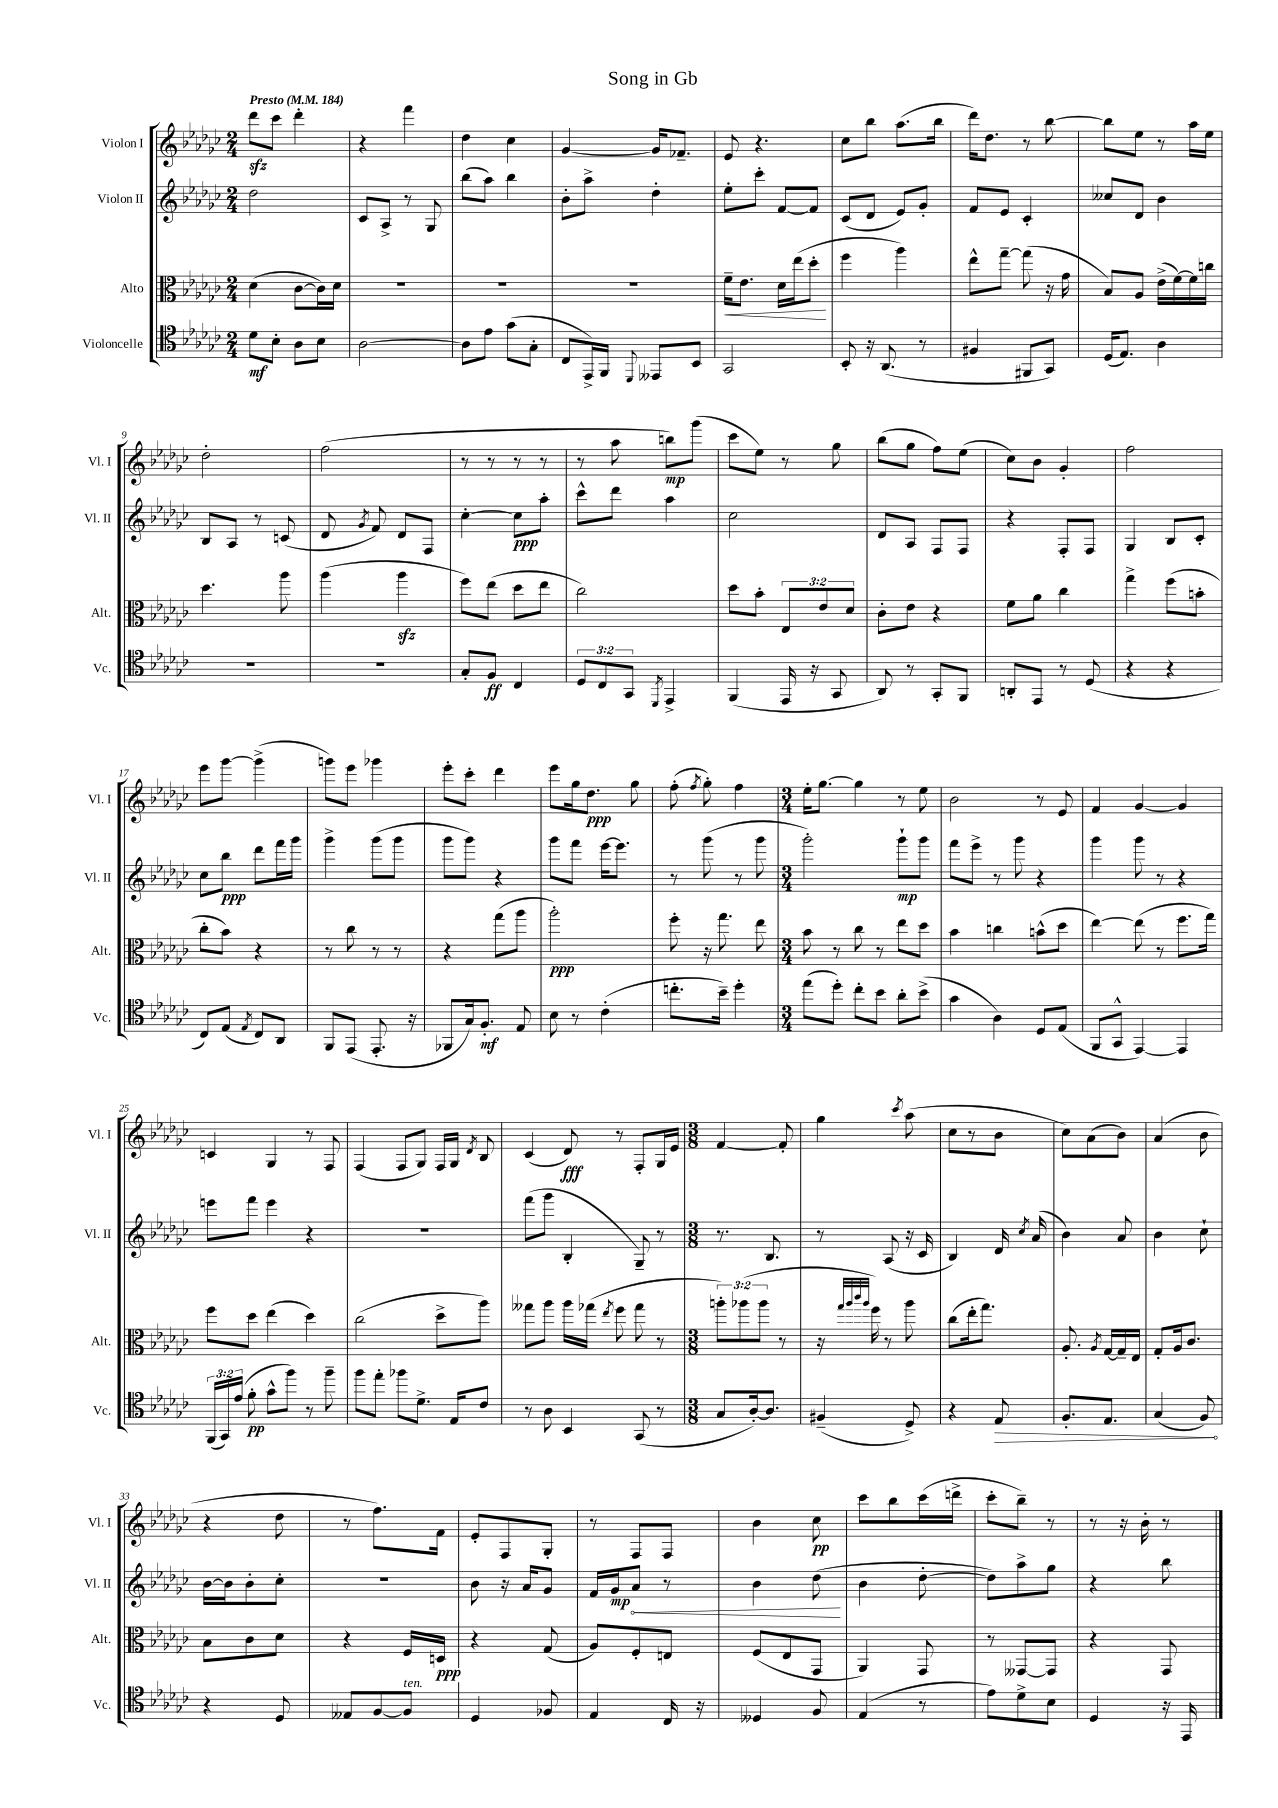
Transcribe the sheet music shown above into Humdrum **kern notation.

**kern	**dynam	**kern	**dynam	**kern	**dynam	**kern	**dynam
*part4	*part4	*part3	*part3	*part2	*part2	*part1	*part1
*staff4	*staff4	*staff3	*staff3	*staff2	*staff2	*staff1	*staff1
*I"Violoncelle	*	*I"Alto	*	*I"Violon II	*	*I"Violon I	*
*I'Vc.	*	*I'Alt.	*	*I'Vl. II	*	*I'Vl. I	*
*clefC4	*	*clefC3	*	*clefG2	*	*clefG2	*
*k[b-e-a-d-g-c-]	*	*k[b-e-a-d-g-c-]	*	*k[b-e-a-d-g-c-]	*	*k[b-e-a-d-g-c-]	*
*M2/4	*	*M2/4	*	*M2/4	*	*M2/4	*
*MM184	*	*MM184	*	*MM184	*	*MM184	*
=1	=1	=1	=1	=1	=1	=1	=1
!	!	!	!	!	!	!LO:TX:a:B:t=Presto	!
8d-\L	mf	(4d-\	.	2dd-\	.	8ddd-zz\L	.
8B-'\J	.	.	.	.	.	8ccc-\J	.
8A-\L	.	[8c-\L	.	.	.	4ddd-'\	.
8B-\J	.	16c-\L])	.	.	.	.	.
.	.	16d-\JJ	.	.	.	.	.
=2	=2	=2	=2	=2	=2	=2	=2
[2A-\	.	2r	.	8c-/L	.	4r	.
.	.	.	.	8A-^/J	.	.	.
.	.	.	.	8r	.	4fff\	.
.	.	.	.	8G-/	.	.	.
=3	=3	=3	=3	=3	=3	=3	=3
8A-\L]	.	2r	.	(8bb-\L	.	4dd-\	.
8e-\J	.	.	.	8aa-\J)	.	.	.
(8g-\L	.	.	.	4bb-\	.	4cc-\	.
8G-'\J	.	.	.	.	.	.	.
=4	=4	=4	=4	=4	=4	=4	=4
8C-/L	.	2r	.	8b-'\L	.	[4g-/	.
16EE-^/L)	.	.	.	8aa-^\J	.	.	.
16FF/JJ	.	.	.	.	.	.	.
8qqDD-/	.	.	.	.	.	.	.
8EE--X/L	.	.	.	4dd-'\	.	16g-/KL]	.
.	.	.	.	.	.	8.f-X~/J	.
8BB-/J	.	.	.	.	.	.	.
=5	=5	=5	=5	=5	=5	=5	=5
!	!	!	!LO:HP:b	!	!	!	!
2GG-/	.	16f~\KL	<	8ee-'\L	.	8e-/	.
.	.	8.e-\J	.	.	.	.	.
.	.	.	.	8ccc-'\J	.	4.r	.
.	.	16d-\LL	.	[8f/L	.	.	.
.	.	(16ee-\J	.	.	.	.	.
.	.	8dd-'\J	.	8f/J]	.	.	.
.	.	.	[	.	.	.	.
=6	=6	=6	=6	=6	=6	=6	=6
8BB-'/	.	4ff\	.	(8c-/L	.	8cc-\L	.
16r	.	.	.	8d-/J	.	8bb-\J	.
(8.AA-/	.	.	.	.	.	.	.
.	.	4aa-\)	.	8e-/L)	.	(8.aa-\L	.
8r	.	.	.	8g-'/J	.	.	.
.	.	.	.	.	.	16bb-\Jk	.
=7	=7	=7	=7	=7	=7	=7	=7
4F#X/	.	8ee-^^\L	.	8f/L	.	16ddd-\KL)	.
.	.	.	.	.	.	8.dd-\J	.
.	.	[8gg-~\J	.	8e-/J	.	.	.
8FF#X/L	.	(8gg-\]	.	4c-'/	.	8r	.
8GG-/J)	.	16r	.	.	.	[8bb-\	.
.	.	16g-\	.	.	.	.	.
=8	=8	=8	=8	=8	=8	=8	=8
(16D-/KL	.	8B-/L)	.	8cc--X/L	.	8bb-\L]	.
8.E-/J)	.	.	.	.	.	.	.
.	.	8A-/J	.	8d-/J	.	8ee-\J	.
4A-\	.	(16e-^\LL	.	4b-\	.	8r	.
.	.	[16f\)	.	.	.	.	.
.	.	16f\]	.	.	.	16aa-\LL	.
.	.	16ccn\JJ	.	.	.	16ee-\JJ	.
!!LO:LB:g=z
=9	=9	=9	=9	=9	=9	=9	=9
2r	.	4.dd-\	.	8B-/L	.	2dd-'\	.
.	.	.	.	8A-/J	.	.	.
.	.	.	.	8r	.	.	.
.	.	8aa-\	.	(8cn/	.	.	.
=10	=10	=10	=10	=10	=10	=10	=10
2r	.	(4aa-\	.	8d-/	.	(2ff\	.
.	.	.	.	8qg-/	.	.	.
.	.	.	.	8f/)	.	.	.
.	.	4aa-zz\	.	8d-/L	.	.	.
.	.	.	.	8F/J	.	.	.
=11	=11	=11	=11	=11	=11	=11	=11
8G-'/L	.	8ff\L)	.	[4cc-'\	.	8r	.
8F/J	ff	(8ee-\J	.	.	.	8r	.
4C-/	.	8dd-\L	.	8cc-\L]	ppp	8r	.
.	.	8ee-\J	.	8aa-'\J	.	8r	.
=12	=12	=12	=12	=12	=12	=12	=12
12D-/L	.	2cc-\)	.	8ccc-^^\L	.	8r	.
12C-/	.	.	.	.	.	.	.
.	.	.	.	8ddd-\J	.	8aa-\	.
12GG-/J	.	.	.	.	.	.	.
8qDD-/	.	.	.	.	.	.	.
4EE-^/	.	.	.	4aa-\	.	8bbn\L)	mp
.	.	.	.	.	.	(8ggg-\J	.
=13	=13	=13	=13	=13	=13	=13	=13
(4FF/	.	8dd-\L	.	2cc-\	.	8ccc-\L	.
.	.	8b-'\J	.	.	.	8ee-\J)	.
16EE-/	.	12E-/L	.	.	.	8r	.
16r	.	.	.	.	.	.	.
.	.	12e-/	.	.	.	.	.
8GG-/	.	.	.	.	.	8gg-\	.
.	.	12d-/J	.	.	.	.	.
=14	=14	=14	=14	=14	=14	=14	=14
8AA-/)	.	8c-'\L	.	8d-/L	.	(8bb-\L	.
8r	.	8e-\J	.	8A-/J	.	8gg-\J	.
8GG-'/L	.	4r	.	8F/L	.	8ff\L)	.
8FF/J	.	.	.	8F/J	.	(8ee-\J	.
=15	=15	=15	=15	=15	=15	=15	=15
8AAn'/L	.	8f\L	.	4r	.	8cc-\L)	.
8EE-/J	.	8a-\J	.	.	.	8b-\J	.
8r	.	4cc-\	.	8F'/L	.	4g-'/	.
(8D-/	.	.	.	8F/J	.	.	.
=16	=16	=16	=16	=16	=16	=16	=16
4r	.	4gg-^\	.	4G-/	.	2ff\	.
4r	.	(8ff\L	.	8B-/L	.	.	.
.	.	8bn'\J	.	8c-'/J	.	.	.
!!LO:LB:g=z
=17	=17	=17	=17	=17	=17	=17	=17
8C-/L)	.	8cc-'\L	.	8cc-\L	.	8eee-\L	.
(8E-/J	.	8b-\J)	.	8bb-\J	ppp	[8ggg-\J	.
8qE-/	.	.	.	.	.	.	.
8C-/L)	.	4r	.	8ddd-\L	.	(4ggg-^\]	.
8AA-/J	.	.	.	16fff\L	.	.	.
.	.	.	.	16ggg-\JJ	.	.	.
=18	=18	=18	=18	=18	=18	=18	=18
8FF/L	.	8r	.	4ggg-^\	.	8gggn\L)	.
(8EE-/J	.	8cc-\	.	.	.	8eee-\J	.
8.EE-'/	.	8r	.	(8ggg-\L	.	4ggg-X\	.
.	.	8r	.	8ggg-\J	.	.	.
16r	.	.	.	.	.	.	.
=19	=19	=19	=19	=19	=19	=19	=19
8FF-X/L	.	4r	.	8ggg-\L	.	8eee-'\L	.
16G-/k)	.	.	.	8ggg-\J)	.	8ccc-'\J	.
8.F'/J	mf	.	.	.	.	.	.
.	.	(8gg-\L	.	4r	.	4ddd-\	.
8E-/	.	8aa-\J	.	.	.	.	.
=20	=20	=20	=20	=20	=20	=20	=20
8B-\	.	2aa-'\)	ppp	8ggg-\L	.	8eee-\L	.
8r	.	.	.	8fff\J	.	16gg-\k	.
.	.	.	.	.	.	8.dd-\J	ppp
(4c-'\	.	.	.	[16eee-\KL	.	.	.
.	.	.	.	8.eee-\J]	.	.	.
.	.	.	.	.	.	8gg-\	.
=21	=21	=21	=21	=21	=21	=21	=21
8.ccn'\L	.	8ff'\	.	8r	.	(8ff'\	.
.	.	.	.	.	.	8qff/	.
.	.	16r	.	(8ggg-\	.	8gg-'\)	.
16b-~\Jk)	.	8.gg-\	.	.	.	.	.
4dd-'\	.	.	.	8r	.	4ff\	.
.	.	8ee-\	.	8ggg-\	.	.	.
=22	=22	=22	=22	=22	=22	=22	=22
*M3/4	*	*M3/4	*	*M3/4	*	*M3/4	*
(8ee-\L	.	8b-\	.	2ggg-'\)	.	16ee-'\KL	.
.	.	.	.	.	.	[8.gg-\J	.
8dd-'\J)	.	8r	.	.	.	.	.
8cc-'\L	.	8cc-\	.	.	.	4gg-\]	.
8b-\J	.	8r	.	.	.	.	.
8a-'\L	.	8ee-\L	.	8ggg-`\L	mp	8r	.
(8b-^\J	.	8dd-\J	.	8ggg-\J	.	8ee-\	.
=23	=23	=23	=23	=23	=23	=23	=23
4g-\	.	4b-\	.	8fff\L	.	2b-\	.
.	.	.	.	8eee-^\J	.	.	.
4A-\)	.	4ccn\	.	8r	.	.	.
.	.	.	.	8ggg-\	.	.	.
8D-/L	.	(8bn^^\L	.	4r	.	8r	.
(8E-/J	.	8dd-\J	.	.	.	8e-/	.
=24	=24	=24	=24	=24	=24	=24	=24
8FF/L	.	[4ee-\)	.	4ggg-\	.	4f/	.
8GG-^^/J	.	.	.	.	.	.	.
[4EE-/)	.	(8ee-\]	.	8ggg-\	.	[4g-/	.
.	.	8r	.	8r	.	.	.
4EE-/]	.	8.ff\L	.	4r	.	4g-/]	.
.	.	16gg-\Jk)	.	.	.	.	.
!!LO:LB:g=z
=25	=25	=25	=25	=25	=25	=25	=25
(24FF/LL	.	8ff\L	.	8eeen\L	.	4cn/	.
24GG-/)	.	.	.	.	.	.	.
(24e-/JJ	.	.	.	.	.	.	.
8f'\	pp	8dd-\J	.	8fff\J	.	.	.
8g-^^\L	.	(4ee-\	.	4eee\	.	4G-/	.
8ff\J)	.	.	.	.	.	.	.
8r	.	4dd-\)	.	4r	.	8r	.
8ff~\	.	.	.	.	.	8F/	.
=26	=26	=26	=26	=26	=26	=26	=26
8ff\L	.	(2cc-\	.	2.r	.	(4F/	.
8ee-'\J	.	.	.	.	.	.	.
8ff-X\L	.	.	.	.	.	8F/L	.
8.d-^\J	.	.	.	.	.	8G-/J)	.
.	.	8dd-^\L	.	.	.	16F/LL	.
16E-/KL	.	.	.	.	.	16G-/JJ	.
.	.	.	.	.	.	8qd-/	.
8c-/J	.	8aa-\J)	.	.	.	8B-/	.
=27	=27	=27	=27	=27	=27	=27	=27
8r	.	8gg--X\L	.	(8fff\L	.	(4c-/	.
8A-\	.	8aa-\J	.	8ggg-\J	.	.	.
4BB-/	.	16aa-\LL	.	4B-'/	.	8d-/)	fff
.	.	(16gg-X\JJ	.	.	.	.	.
.	.	8qee-/	.	.	.	.	.
.	.	8ff\	.	.	.	8r	.
(8GG-/	.	8gg-\	.	8G-~/)	.	8F'/L	.
8r	.	8r	.	8r	.	16G-/L	.
.	.	.	.	.	.	16e-/JJ	.
=28	=28	=28	=28	=28	=28	=28	=28
*M3/8	*	*M3/8	*	*M3/8	*	*M3/8	*
8G-/L	.	12aan'\L)	.	8.r	.	[4f/	.
.	.	(12aa-X\	.	.	.	.	.
[16A-'/k)	.	.	.	.	.	.	.
.	.	12aa-\J	.	.	.	.	.
8.A-/J]	.	.	.	8.B-/	.	.	.
.	.	8r	.	.	.	8f'/]	.
=29	=29	=29	=29	=29	=29	=29	=29
(4F#X~/	.	16r	.	8r	.	4gg-\	.
.	.	32qqgg-/LLL	.	.	.	.	.
.	.	32qqaa-/	.	.	.	.	.
.	.	32qqccc-/	.	.	.	.	.
.	.	32qqaa-/JJJ	.	.	.	.	.
.	.	16ff\)	.	.	.	.	.
.	.	8r	.	(8A-/	.	.	.
.	.	.	.	.	.	8qccc-/	.
8D-^/)	.	8aa-\	.	16r	.	(8aa-\	.
.	.	.	.	16c-/	.	.	.
=30	=30	=30	=30	=30	=30	=30	=30
4r	.	(8cc-\L	.	4B-/)	.	8cc-\L	.
.	.	16ee-'\k	.	.	.	8r	.
.	.	8.gg-\J)	.	.	.	.	.
!	!LO:HP:b	!	!	!	!	!	!
8E-/	>	.	.	16d-/	.	8b-\J	.
.	.	.	.	8qcc-/	.	.	.
.	.	.	.	(16a-/	.	.	.
=31	=31	=31	=31	=31	=31	=31	=31
8.F'/L	.	8.A-'/	.	4b-\)	.	8cc-\L)	.
.	.	.	.	.	.	(8a-\	.
.	.	8qA-/	.	.	.	.	.
8.E-/J	.	[16G-/LL	.	.	.	.	.
.	.	16G-~/]	.	8a-/	.	8b-\J)	.
.	.	16E-/JJ	.	.	.	.	.
=32	=32	=32	=32	=32	=32	=32	=32
(4G-/	.	8G-'/L	.	4b-\	.	(4a-/	.
.	.	16A-/k	.	.	.	.	.
.	.	8.c-/J	.	.	.	.	.
8F/)	.	.	.	8cc-`\	.	8b-\	.
.	]	.	.	.	.	.	.
!!LO:LB:g=z
=33	=33	=33	=33	=33	=33	=33	=33
4r	.	8B-\L	.	[16b-\LL	.	4r	.
.	.	.	.	16b-\J]	.	.	.
.	.	8c-\	.	8b-'\	.	.	.
8D-/	.	8d-\J	.	8cc-'\J	.	8dd-\	.
=34	=34	=34	=34	=34	=34	=34	=34
8E--X/L	.	4r	.	4.r	.	8r	.
[8F/	.	.	.	.	.	8.ff\L)	.
!LO:TX:a:i:t=ten.	!	!	!	!	!	!	!
8F/J]	.	16F/LL	.	.	.	.	.
.	.	16Dn/JJ	ppp	.	.	16f\Jk	.
=35	=35	=35	=35	=35	=35	=35	=35
4D-/	.	4r	.	8b-\	.	8e-'/L	.
.	.	.	.	16r	.	8F/	.
.	.	.	.	16a-/KL	.	.	.
8F-X/	.	(8G-/	.	8g-/J	.	8G-'/J	.
=36	=36	=36	=36	=36	=36	=36	=36
4E-/	.	8A-/L)	.	16f/LL	.	8r	.
!	!	!	!	!	!LO:HP:b	!	!
.	.	.	.	16g-/J	< mp	.	.
.	.	8F'/	.	8a-/J	.	8F/L	.
16C-/	.	8En/J	.	8r	.	8F/J	.
16r	.	.	.	.	.	.	.
=37	=37	=37	=37	=37	=37	=37	=37
4D--X/	.	(8F/L	.	4b-\	.	4b-\	.
.	.	8E-/	.	.	.	.	.
8F/	.	8GG-/J	.	(8dd-\	.	8cc-\	pp
.	.	.	.	.	[	.	.
=38	=38	=38	=38	=38	=38	=38	=38
(4E-/	.	4AA-/)	.	4b-\	.	8ccc-\L	.
.	.	.	.	.	.	8bb-\	.
8r	.	8GG-/	.	[8dd-'\	.	(16ccc-\L	.
.	.	.	.	.	.	16dddn^\JJ	.
=39	=39	=39	=39	=39	=39	=39	=39
8e-\L)	.	8r	.	8dd-\L])	.	8ccc-'\L	.
8d-^\	.	[8GG--X/L	.	8aa-^\	.	8bb-~\J)	.
8B-\J	.	8GG--/J]	.	8gg-\J	.	8r	.
=40	=40	=40	=40	=40	=40	=40	=40
4D-/	.	4r	.	4r	.	8r	.
.	.	.	.	.	.	16r	.
.	.	.	.	.	.	16b-'\	.
16r	.	8GG-/	.	8bb-\	.	8r	.
16EE-/	.	.	.	.	.	.	.
==	==	==	==	==	==	==	==
*-	*-	*-	*-	*-	*-	*-	*-
